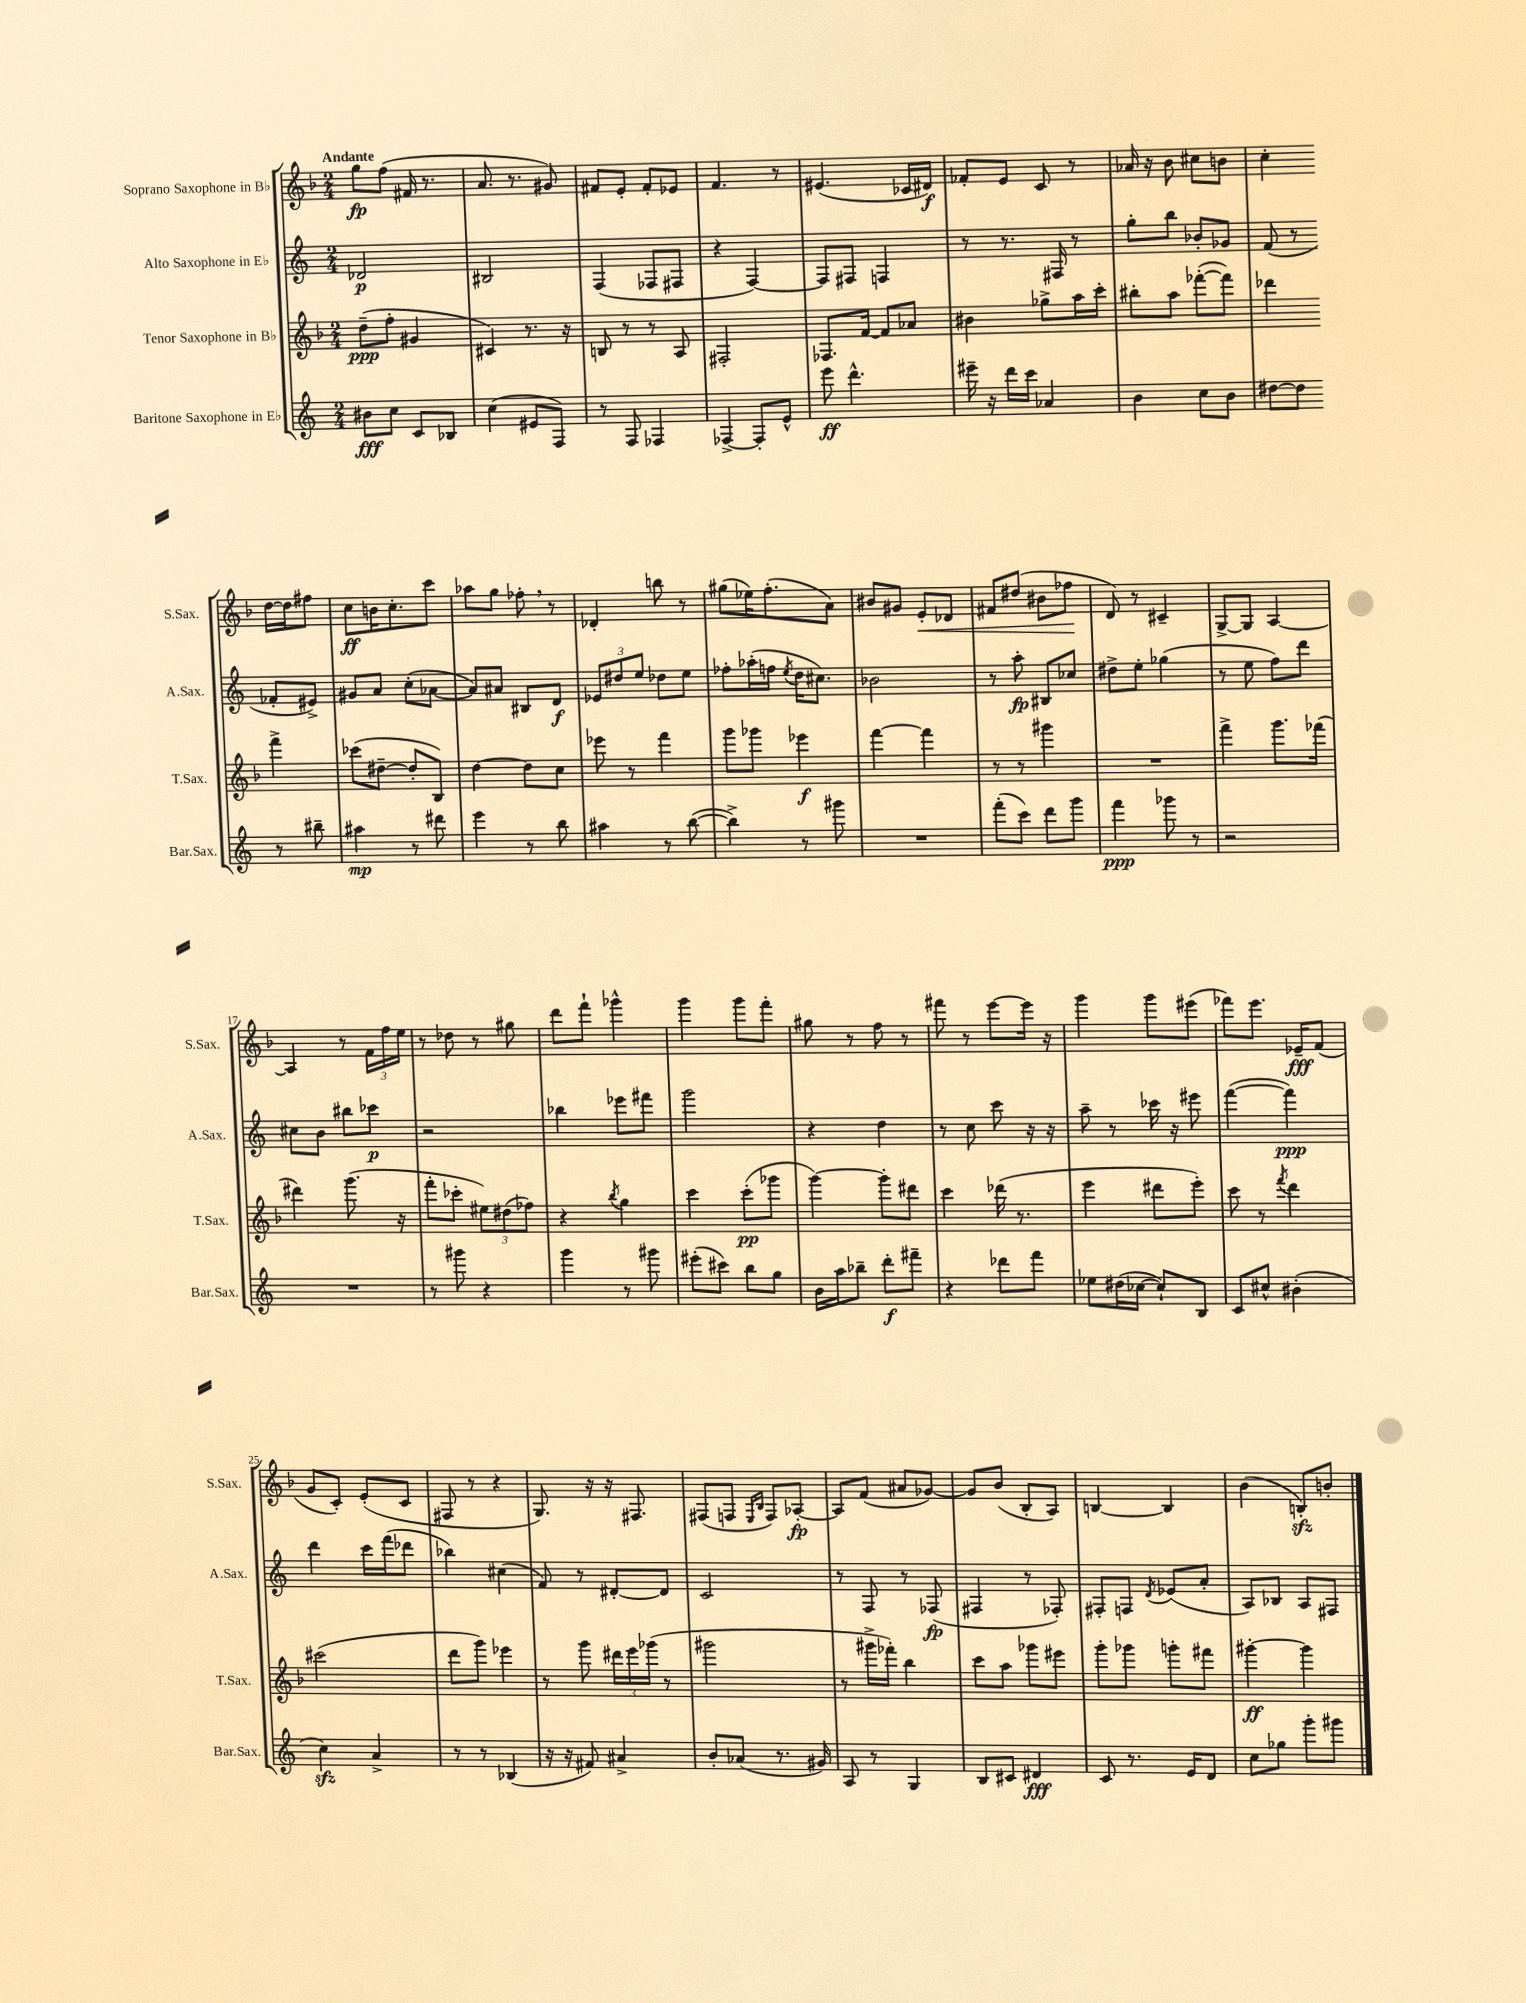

**kern	**dynam	**kern	**dynam	**kern	**dynam	**kern	**dynam
*part4	*part4	*part3	*part3	*part2	*part2	*part1	*part1
*staff4	*staff4	*staff3	*staff3	*staff2	*staff2	*staff1	*staff1
*I"Baritone Saxophone in E♭	*	*I"Tenor Saxophone in B♭	*	*I"Alto Saxophone in E♭	*	*I"Soprano Saxophone in B♭	*
*I'Bar.Sax.	*	*I'T.Sax.	*	*I'A.Sax.	*	*I'S.Sax.	*
*clefG2	*	*clefG2	*	*clefG2	*	*clefG2	*
*k[]	*	*k[b-]	*	*k[]	*	*k[b-]	*
*M2/4	*	*M2/4	*	*M2/4	*	*M2/4	*
=1	=1	=1	=1	=1	=1	=1	=1
!	!	!	!	!	!	!LO:TX:a:B:t=Andante	!
8b#X\L	fff	(8dd~\L	ppp	2d-X/	p	8gg\L	fp
8cc\J	.	8ff'\J	.	.	.	(8ff\J	.
8c/L	.	4g#X/	.	.	.	16f#X/	.
.	.	.	.	.	.	8.r	.
8B-X/J	.	.	.	.	.	.	.
=2	=2	=2	=2	=2	=2	=2	=2
(4cc\	.	4c#X/)	.	2B#X/	.	8.a/	.
.	.	.	.	.	.	8.r	.
8e#X/L	.	8.r	.	.	.	.	.
8F/J)	.	.	.	.	.	8g#X/)	.
.	.	16r	.	.	.	.	.
=3	=3	=3	=3	=3	=3	=3	=3
8r	.	8Bn/	.	(4F/	.	8f#X/L	.
8F/	.	8r	.	.	.	8e'/J	.
4F-X/	.	8r	.	8F-X/L	.	8f#'/L	.
.	.	8A/	.	8F#X/J	.	8e-X/J	.
=4	=4	=4	=4	=4	=4	=4	=4
[4F-X^/	.	2F#X'/	.	4r	.	4.f/	.
8F-'/L]	.	.	.	[4F/)	.	.	.
8e^^/J	.	.	.	.	.	8r	.
=5	=5	=5	=5	=5	=5	=5	=5
8eee\	ff	8.F-X/L	.	8F/L]	.	(4.e#X/	.
4.ddd^^\	.	.	.	8F#X/J	.	.	.
.	.	[16f/Jk	.	.	.	.	.
.	.	8f/L]	.	4Fn/	.	.	.
.	.	8a-X/J	.	.	.	16c-X/LL	.
.	.	.	.	.	.	16d#X/JJ)	f
=6	=6	=6	=6	=6	=6	=6	=6
16eee#X~\	.	4b#X\	.	8r	.	8f-X'/L	.
16r	.	.	.	.	.	.	.
16ddd\LL	.	.	.	8.r	.	8e/J	.
16ccc\JJ	.	.	.	.	.	.	.
4a-X/	.	8gg-X^\L	.	.	.	8c/	.
.	.	.	.	16F#X/	.	.	.
.	.	16aa\L	.	8r	.	8r	.
.	.	16ccc'\JJ	.	.	.	.	.
=7	=7	=7	=7	=7	=7	=7	=7
4b\	.	8bb#X'\L	.	8gg'\L	.	16a-X/	.
.	.	.	.	.	.	16r	.
.	.	8aa\J	.	8bb\J	.	8b-\	.
8cc\L	.	([8fff-X'\L	.	8b-X'/L	.	8cc#X\L	.
8b\J	.	8fff-\J])	.	8g-X/J	.	8bn\J	.
=8	=8	=8	=8	=8	=8	=8	=8
[8dd#X\L	.	4ddd-X\	.	(8f/	.	4cc'\	.
8dd#\J]	.	.	.	8r	.	.	.
8r	.	4fff^\	.	8f-X'/L	.	[16dd\LL	.
.	.	.	.	.	.	16dd\J]	.
8bb#X~\	.	.	.	8e#X^/J)	.	8ff#X\J	.
!!LO:LB:g=z
=9	=9	=9	=9	=9	=9	=9	=9
4aa#X\	mp	(8ccc-X\L	.	8g#X/L	.	8cc\L	ff
.	.	[8dd#X~\J	.	8a/J	.	16bn\K	.
.	.	.	.	.	.	8.cc'\	.
8r	.	8dd#'/L]	.	(8cc'\L	.	.	.
8ddd#X\	.	8B-/J)	.	[8a-X\J	.	8ccc\J	.
=10	=10	=10	=10	=10	=10	=10	=10
4eee\	.	[4dd\	.	8a-/L])	.	8aa-X\L	.
.	.	.	.	8a#X/J	.	8gg\J	.
8r	.	8dd\L]	.	8B#X/L	.	8ff-X',\	.
8bb\	.	8cc\J	.	8d/J	f	8r	.
=11	=11	=11	=11	=11	=11	=11	=11
4aa#X\	.	8eee-X\	.	12e-X/L	.	4d-X'/	.
.	.	.	.	12dd#X/	.	.	.
.	.	8r	.	.	.	.	.
.	.	.	.	12ee/J	.	.	.
8r	.	4fff\	.	8dd-X\L	.	8bbn\	.
([8bb\	.	.	.	8ee\J	.	8r	.
=12	=12	=12	=12	=12	=12	=12	=12
4bb^\])	.	8ggg\L	.	8ff-X'\L	.	(8gg#X\L	.
.	.	8ggg-X\J	.	(16aa-X'\L	.	16ee-X\K)	.
.	.	.	.	16ffn\JJ	.	(8.ff'\	.
.	.	.	.	8qee/	.	.	.
8r	.	4eee-X\	f	16dd\KL	.	.	.
.	.	.	.	8.cc#X\J)	.	.	.
8ggg#X\	.	.	.	.	.	8a\J)	.
=13	=13	=13	=13	=13	=13	=13	=13
2r	.	[4fff\	.	2b-X\	.	8b#X/L	.
.	.	.	.	.	.	8g#X/J	.
!	!	!	!	!	!	!	!LO:HP:b
.	.	4fff\]	.	.	.	8e'/L	<
.	.	.	.	.	.	8d-X/J	.
=14	=14	=14	=14	=14	=14	=14	=14
(8fff'\L	.	8r	.	8r	.	8f#X/L	.
8ccc\J)	.	8r	.	8aa'\	fp	(8dd#X/J	.
8ddd\L	.	4ggg#X\	.	8B#X/L	.	8b#X\L	.
8ggg\J	.	.	.	8cc-X/J	.	8ff-X\J	.
.	.	.	.	.	.	.	[
=15	=15	=15	=15	=15	=15	=15	=15
4fff\	ppp	2r	.	8dd#X^\L	.	8d/)	.
.	.	.	.	8ee'\J	.	8r	.
8ggg-X\	.	.	.	(4gg-X\	.	4c#X~/	.
8r	.	.	.	.	.	.	.
=16	=16	=16	=16	=16	=16	=16	=16
2r	.	4fff^\	.	8r	.	[8G^/L	.
.	.	.	.	8ee\	.	8G/J]	.
.	.	8.ggg\L	.	8ff\L)	.	[4A/	.
.	.	.	.	8ddd\J	.	.	.
.	.	(16fff-X\Jk	.	.	.	.	.
!!LO:LB:g=z
=17	=17	=17	=17	=17	=17	=17	=17
2r	.	4ddd#X\)	.	8cc#X\L	.	4A/]	.
.	.	.	.	8b\J	.	.	.
.	.	(8.ggg\	.	8bb#X\L	.	8r	.
.	.	.	.	8ccc-X\J	p	24f\LL	.
.	.	.	.	.	.	24ff\	.
.	.	16r	.	.	.	.	.
.	.	.	.	.	.	24ee\JJ	.
=18	=18	=18	=18	=18	=18	=18	=18
8r	.	8fff'\L	.	2r	.	8r	.
8ggg#X\	.	8ccc-X'\J	.	.	.	8dd-X\	.
4r	.	12ee#X\L)	.	.	.	8r	.
.	.	(12dd#X\	.	.	.	.	.
.	.	.	.	.	.	8gg#X\	.
.	.	12ff-X\J)	.	.	.	.	.
=19	=19	=19	=19	=19	=19	=19	=19
4ggg\	.	4r	.	4bb-X\	.	8ddd\L	.
.	.	.	.	.	.	8fff`\J	.
.	.	8qbb-/	.	.	.	.	.
8r	.	4gg\	.	8eee-X\L	.	4ggg-X^^\	.
8ggg#X\	.	.	.	8fff#X\J	.	.	.
=20	=20	=20	=20	=20	=20	=20	=20
(8eee#X'\L	.	4ccc\	.	2ggg\	.	4ggg\	.
8ccc#X\J)	.	.	.	.	.	.	.
8bb\L	.	(8ccc'\L	pp	.	.	8ggg\L	.
8gg\J	.	8ggg-X\J	.	.	.	8fff'\J	.
=21	=21	=21	=21	=21	=21	=21	=21
16b\LL	.	[4ggg\)	.	4r	.	8gg#X\	.
16aa\J	.	.	.	.	.	.	.
8bb-X~\J	.	.	.	.	.	8r	.
8ddd'\L	f	8ggg'\L]	.	4dd\	.	8ff\	.
8fff#X~\J	.	8ddd#X\J	.	.	.	8r	.
=22	=22	=22	=22	=22	=22	=22	=22
4r	.	4ccc\	.	8r	.	8fff#X\	.
.	.	.	.	8cc\	.	8r	.
8ddd-X\L	.	(16ddd-X\	.	8ccc\	.	[8eee\L	.
.	.	8.r	.	.	.	.	.
8fff\J	.	.	.	16r	.	16eee\Jk]	.
.	.	.	.	16r	.	16r	.
=23	=23	=23	=23	=23	=23	=23	=23
8ee-X\L	.	4eee\	.	8aa~\	.	4ggg\	.
(16dd#X\L	.	.	.	8r	.	.	.
[16cc-X\JJ	.	.	.	.	.	.	.
8cc-`/L])	.	8ddd#X\L	.	16ccc-X\	.	8ggg\L	.
.	.	.	.	16r	.	.	.
8B/J	.	8eee'\J)	.	8eee#X\	.	(8eee#X\J	.
=24	=24	=24	=24	=24	=24	=24	=24
8c/L	.	8ccc\	.	([4fff\	.	8fff-X\L)	.
8cc#X^^/J	.	8r	.	.	.	8.eee\J	.
.	.	8qfff/	.	.	.	.	.
(4b#X'\	.	4ddd\	.	4fff\])	ppp	.	.
.	.	.	.	.	.	16e-X~/KL	fff
.	.	.	.	.	.	(8f/J	.
!!LO:LB:g=z
=25	=25	=25	=25	=25	=25	=25	=25
4cczz\)	.	(2ccc#X\	.	4ddd\	.	8g/L	.
.	.	.	.	.	.	8c'/J)	.
4a^/	.	.	.	16ccc\LL	.	(8e'/L	.
.	.	.	.	(16fff\J	.	.	.
.	.	.	.	8ddd-X\J	.	8c/J	.
=26	=26	=26	=26	=26	=26	=26	=26
8r	.	8ddd\L	.	4bb-X\)	.	8F#X/	.
8r	.	8ggg\J)	.	.	.	8r	.
(4B-X/	.	4eee-X\	.	(4cc#X\	.	4r	.
=27	=27	=27	=27	=27	=27	=27	=27
16r	.	8r	.	8f/)	.	8.G/)	.
16r	.	.	.	.	.	.	.
8f#X/)	.	8ggg\	.	8r	.	.	.
.	.	.	.	.	.	16r	.
4a#X^/	.	24ddd#X\LL	.	[8d#X'/L	.	16r	.
.	.	24eee\	.	.	.	.	.
.	.	.	.	.	.	8.F#X/	.
.	.	(24ggg-X\JJ	.	.	.	.	.
.	.	8r	.	8d#/J]	.	.	.
=28	=28	=28	=28	=28	=28	=28	=28
8b'/L	.	2ggg#X\	.	2c/	.	(8F#X/L	.
(8a-X/J	.	.	.	.	.	8Fn/J	.
.	.	.	.	.	.	16qqE/LL	.
.	.	.	.	.	.	16qqB-/JJ	.
8.r	.	.	.	.	.	8F/L)	.
.	.	.	.	.	.	[8A-X'/J	fp
16g#X/)	.	.	.	.	.	.	.
=29	=29	=29	=29	=29	=29	=29	=29
8A/	.	8r	.	8r	.	8A-/L]	.
8r	.	16ggg#X^\LL	.	8F/	.	(8f/J	.
.	.	16fff-X'\JJ)	.	.	.	.	.
4G/	.	4bb-\	.	8r	.	8a#X/L	.
.	.	.	.	(8F-X/	fp	[8g-X/J)	.
=30	=30	=30	=30	=30	=30	=30	=30
8B/L	.	8ccc\L	.	4F#X/	.	8g-/L]	.
8c#X/J	.	8aa\J	.	.	.	(8b-/J	.
4d#X/	fff	8ggg-X\L	.	8r	.	8B-'/L	.
.	.	8eee#X\J	.	8F-X'/)	.	8A/J)	.
=31	=31	=31	=31	=31	=31	=31	=31
8c/	.	8ggg'\L	.	8F#X'/L	.	[4Bn/	.
8.r	.	8ggg-X\J	.	8Fn/J	.	.	.
.	.	.	.	8qd/	.	.	.
.	.	8gggn'\L	.	(8e-X/L	.	4B/]	.
16e/KL	.	.	.	.	.	.	.
8d/J	.	8fff#X\J	.	8a'/J	.	.	.
=32	=32	=32	=32	=32	=32	=32	=32
8cc\L	.	[4ggg#X'\	ff	8A/L)	.	(4b-\	.
8gg-X\J	.	.	.	8B-X/J	.	.	.
8ggg'\L	.	4ggg#\]	.	8A/L	.	8Bnzz'/L)	.
8ggg#X\J	.	.	.	8F#X/J	.	8bn'/J	.
==	==	==	==	==	==	==	==
*-	*-	*-	*-	*-	*-	*-	*-
